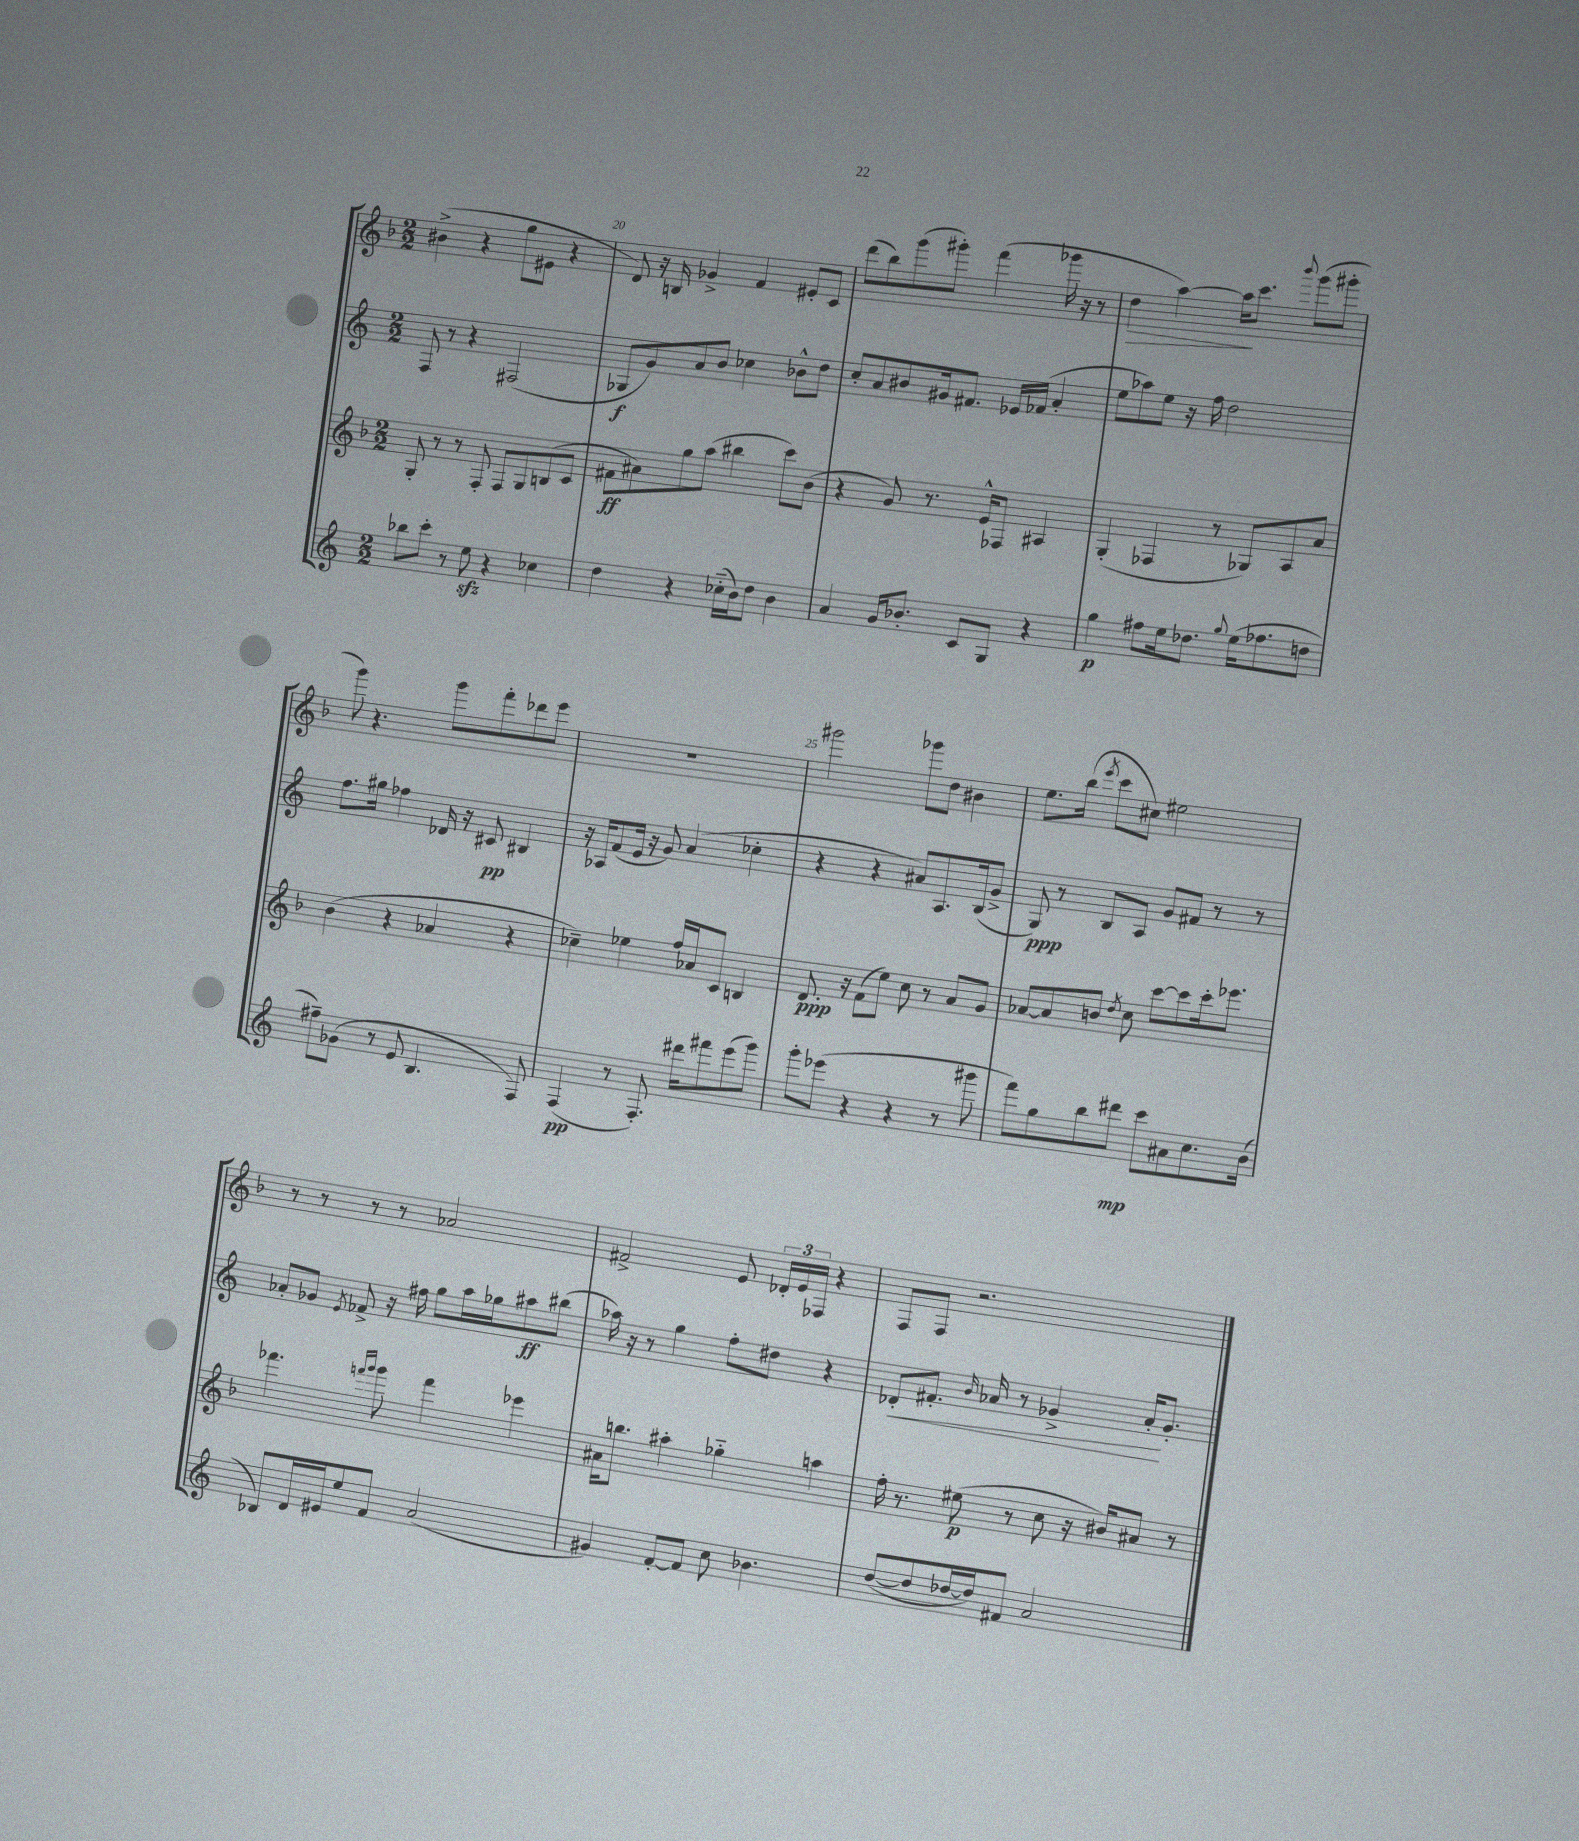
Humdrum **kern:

**kern	**kern	**kern	**kern
*staff4	*staff3	*staff2	*staff1
*clefG2	*clefG2	*clefG2	*clefG2
*k[]	*k[b-]	*k[]	*k[b-]
*M2/2	*M2/2	*M2/2	*M2/2
8bb-	8G'	8F	(4b#^
8ccc'	8r	8r	.
8r	8r	4r	4r
8ee	8F'	.	.
4r	8F	(2F#	8gg
.	8G	.	8e#
4cc-	(8B	.	4r
.	8c	.	.
=	=	=	=
4dd	8f#	8G-	8d)
.	8a#)	8g)	16r
.	.	.	16B
4r	8gg	8a	4g-^
.	(8aa	8b	.
(16cc-'~	4bb#	4cc-	4f
16b)	.	.	.
8dd	.	.	.
4b	8ccc)	8b-^^	8e#'
.	(8b-	8dd	8c
=	=	=	=
4a	4r	8cc'	(8ddd
.	.	8a	8bb-)
16g	8g)	8b#	(8ggg
8.b-'	.	.	.
.	8.r	16g#	8ggg#')
.	.	8.f#	.
8c	.	.	(4fff
.	16e^^	.	.
8G	8F-	16e-	.
.	.	(16f-	.
4r	4A#	4a'	16ggg-
.	.	.	16r
.	.	.	8r
=	=	=	=
4gg	(4G'	8ee	4dd
.	.	8aa-)	.
8ff#	4F-	8ee	[4aa)
16ee	.	16r	.
8.dd-	.	16ff	.
.	8r	2dd	16aa]
.	.	.	8.ccc
8qqgg	.	.	.
(16ee	8G-)	.	.
8.ff-	.	.	.
.	.	.	8qqbbb-
.	8A	.	(8ggg
8dd	8a	.	8ggg#'
=	=	=	=
8ff#~)	(4b-	8.ff	8ggg)
(8g-	.	.	4.r
.	.	16gg#	.
8r	4r	4ff-	.
8e	.	.	.
4.B	4a-	16d-	8ggg
.	.	16r	.
.	.	8c#	8fff'
.	4r	4B#	8ddd-
8F)	.	.	8eee
=	=	=	=
(4F	4cc-~)	16r	1r
.	.	16A-	.
.	.	(8f	.
8r	4ee-	16e	.
.	.	16r	.
8.F')	.	8g)	.
.	16ff	(4a	.
16ddd#	16a-	.	.
8fff#	8c	.	.
(8eee	4B	4cc-'	.
8ggg)	.	.	.
=	=	=	=
8ggg'	8.d	4r	2ggg#
(8eee-	.	.	.
.	16r	.	.
4r	(8f	4r	.
.	8ee)	.	.
4r	8cc	8a#)	8ggg-
.	8r	8.A	8dd
8r	8a	.	4b#
.	.	(16B	.
8ggg#	8g	8g^	.
=	=	=	=
8fff)	[8a-	8G)	8.ee
8gg	8a-]	8r	.
.	.	.	(16bb-
.	.	.	8qeee
8bb	8b	8B	8ccc
.	8qdd	.	.
8ddd#	8cc	8A	8cc#)
8ccc	[8ccc	8g	2ee#
8a#	8ccc]	8f#	.
8.cc	16ccc'	8r	.
.	8.eee-	.	.
.	.	8r	.
(16b	.	.	.
=	=	=	=
8B-)	4.fff-	8a-'	8r
16d	.	8g-	8r
16e#	.	.	.
.	.	8qe	.
8ee	.	8f-^	8r
.	16qqfff	.	.
.	16qqggg	.	.
8f	8ggg	16r	8r
.	.	16ff#	.
(2a	4fff	8gg	2a-
.	.	16aa	.
.	.	16gg-	.
.	4eee-	8aa#	.
.	.	(8bb#	.
=	=	=	=
4g#)	16a#	16aa-)	2f#^
.	8.bb	16r	.
.	.	8r	.
[8f'	4aa#'	4gg	.
8f]	.	.	.
8cc	4gg-'~	8ff'	8e
4.b-	.	8dd#	24d-'
.	.	.	24e
.	.	.	24F-
.	4aa	4r	4r
=	=	=	=
([8dd	16ff'	8d-'	8F
.	8.r	.	.
8dd]	.	8.f#'	8F
[16dd-	(8ee#	.	2.r
.	.	16qqb	.
16dd-])	.	16a-	.
8f#	8r	8r	.
2a	8cc	4g-^	.
.	16r	.	.
.	16b#)	.	.
.	8a#	16a-'	.
.	.	8.g-'	.
.	8r	.	.
==	==	==	==
*-	*-	*-	*-
